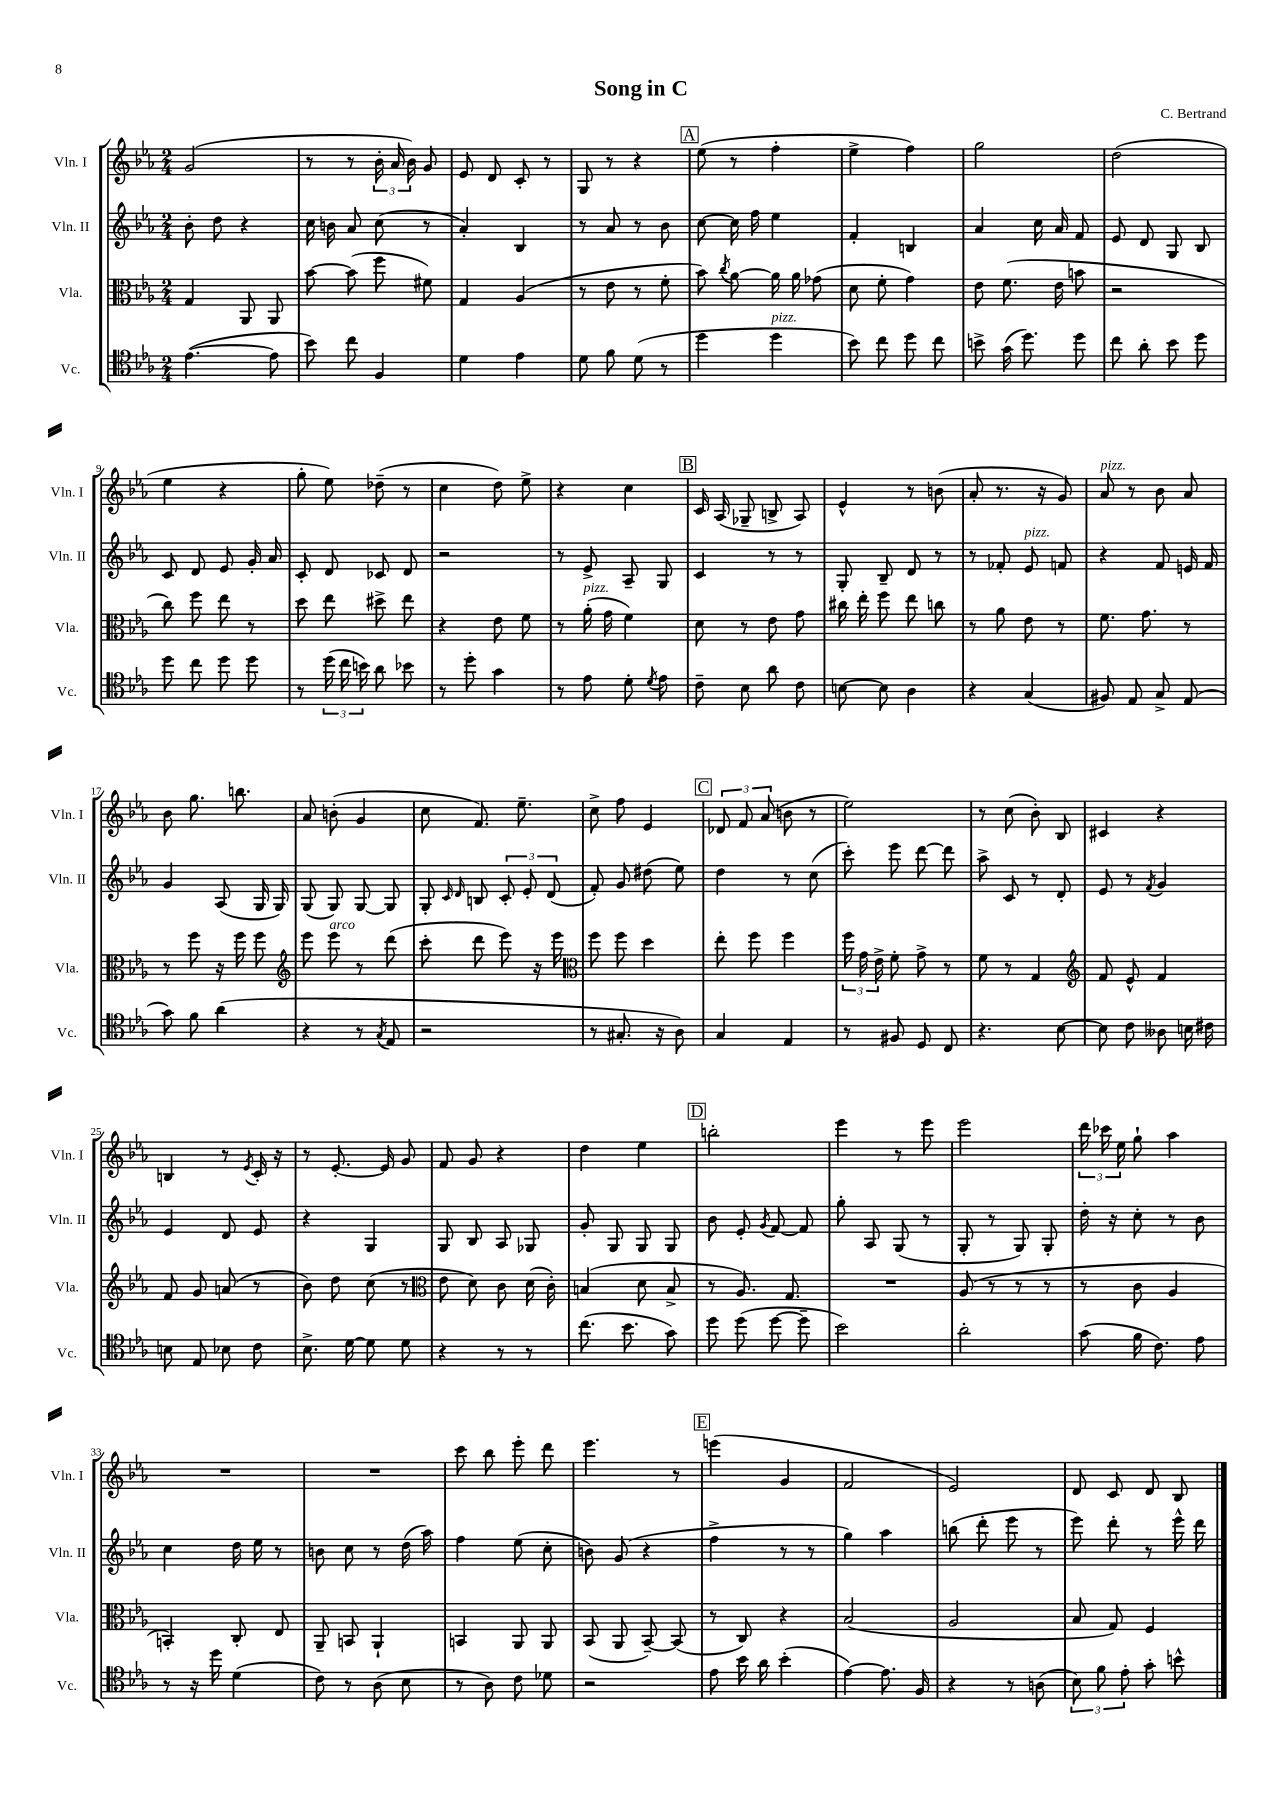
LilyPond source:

\header { title = "Song in C" composer = "C. Bertrand" }
<<
\new StaffGroup <<
\new Staff = "s0" \with { instrumentName = "Vln. I" shortInstrumentName = "Vln. I" } {
    \clef treble \key ees \major \numericTimeSignature \time 2/4
    \autoBeamOff g'2( |
    r8 r8 \tuplet 3/2 { bes'16-. aes'16 bes'16) } g'8 |
    ees'8 d'8 c'8-. r8 |
    g8 r8 r4 |
    \mark \markup { \box "A" } ees''8( r8 f''4-. |
    ees''4-> f''4) |
    g''2 |
    d''2( |
    ees''4 r4 |
    g''8-. ees''8) des''8--( r8 |
    c''4 d''8) ees''8-> |
    r4 c''4 |
    \mark \markup { \box "B" } c'16 aes16( ges8-- b8-> aes8) |
    ees'4-^ r8 b'8( |
    aes'8-. r8. r16 g'8) |
    aes'8^\markup { \italic "pizz." } r8 bes'8 aes'8 |
    bes'8 g''8. b''8. |
    aes'8 b'8-.( g'4 |
    c''8 f'8.) ees''8.-- |
    c''8-> f''8 ees'4 |
    \mark \markup { \box "C" } \tuplet 3/2 { des'8 f'8 aes'8( } b'8 r8 |
    ees''2) |
    r8 c''8( bes'8-.) bes8 |
    cis'4 r4 |
    b4 r8 \acciaccatura { ees'8 } c'16-. r16 |
    r8 ees'8.~-. ees'16 g'8 |
    f'8 g'8 r4 |
    d''4 ees''4 |
    \mark \markup { \box "D" } b''2-. |
    ees'''4 r8 ees'''8 |
    ees'''2 |
    \tuplet 3/2 { d'''16 ces'''16 ees''16 } g''8-! aes''4 |
    R2 |
    R2 |
    c'''8 bes''8 ees'''8-. d'''8 |
    ees'''4. r8 |
    \mark \markup { \box "E" } e'''4( g'4 |
    f'2 |
    ees'2) |
    d'8 c'8 d'8 bes8 \bar "|." |
}
\new Staff = "s1" \with { instrumentName = "Vln. II" shortInstrumentName = "Vln. II" } {
    \clef treble \key ees \major \numericTimeSignature \time 2/4
    \autoBeamOff bes'8-. d''8 r4 |
    c''16 b'16 aes'8 c''8( r8 |
    aes'4-.) bes4 |
    r8 aes'8 r8 bes'8 |
    \mark \markup { \box "A" } c''8~ c''16 f''16 ees''4 |
    f'4-. b4 |
    aes'4 c''16 aes'16 f'8 |
    ees'8 d'8 g8 bes8 |
    c'8 d'8 ees'8 g'16-. aes'16 |
    c'8-. d'8 ces'8 d'8 |
    r2 |
    r8 ees'8-> aes8-- g8 |
    \mark \markup { \box "B" } c'4 r8 r8 |
    g8-. bes8-- d'8 r8 |
    r8 fes'8-. ees'8^\markup { \italic "pizz." } f'8 |
    r4 f'8 e'16 f'16 |
    g'4 aes8( g16 g16) |
    g8( g8) g8~ g8 |
    g8-. \grace { c'16 d'16 } b8 \tuplet 3/2 { c'8-. ees'8-. d'8( } |
    f'8-.) g'8 dis''8( ees''8) |
    \mark \markup { \box "C" } d''4 r8 c''8( |
    c'''8-.) ees'''8 d'''8~ d'''8 |
    aes''8-> c'8 r8 d'8-. |
    ees'8 r8 \acciaccatura { f'8 } g'4 |
    ees'4 d'8 ees'8 |
    r4 g4 |
    g8 bes8 aes8 ges8 |
    g'8-. g8 g8 g8 |
    \mark \markup { \box "D" } bes'8 ees'8-. \acciaccatura { g'8 } f'8~ f'8 |
    g''8-. aes8 g8( r8 |
    g8-. r8 g8) g8-. |
    d''16-. r16 c''8-. r8 bes'8 |
    c''4 d''16 ees''16 r8 |
    b'8 c''8 r8 d''16( aes''16) |
    f''4 ees''8( c''8-. |
    b'8) g'8( r4 |
    \mark \markup { \box "E" } f''4-> r8 r8 |
    g''4) aes''4 |
    b''8( d'''8-. ees'''8 r8 |
    ees'''8) d'''8-. r8 ees'''16-^ d'''16 \bar "|." |
}
\new Staff = "s2" \with { instrumentName = "Vla." shortInstrumentName = "Vla." } {
    \clef alto \key ees \major \numericTimeSignature \time 2/4
    \autoBeamOff g4 aes,8 aes,8 |
    bes'8~ bes'8( f''8 fis'8) |
    g4 aes4( |
    r8 ees'8 r8 f'8-. |
    \mark \markup { \box "A" } bes'8) \acciaccatura { c''8 } aes'8~ aes'16 aes'16 ges'8( |
    d'8 f'8-. g'4) |
    ees'8 f'8.( ees'16 b'8 |
    r2 |
    c''8) f''8 ees''8 r8 |
    d''8 ees''8 dis''8-> ees''8 |
    r4 ees'8 f'8 |
    r8 aes'16-.^\markup { \italic "pizz." }( g'16 f'4) |
    \mark \markup { \box "B" } d'8 r8 ees'8 g'8 |
    cis''16 ees''16-. f''8 ees''8 c''8 |
    r8 aes'8 ees'8 r8 |
    f'8. g'8. r8 |
    r8 f''8 r16 f''16 f''8 |
    \clef treble ees'''8 ees'''8^\markup { \italic "arco" } r8 d'''8( |
    c'''8-. d'''8 ees'''8) r16 ees'''16 |
    \clef alto f''8 f''8 d''4 |
    \mark \markup { \box "C" } ees''8-. f''8 f''4 |
    \tuplet 3/2 { f''16 g'16 ees'16-> } f'8-. g'8-> r8 |
    f'8 r8 g4 |
    \clef treble f'8 ees'8-^ f'4 |
    f'8 g'8 a'8( r8 |
    bes'8) d''8 c''8( r8 |
    \clef alto ees'8 d'8) c'8 d'16( c'16-.) |
    b4( d'8 b8-> |
    \mark \markup { \box "D" } r8 aes8.) g8. |
    R2 |
    aes8( r8 r8 r8 |
    r8 c'8 aes4 |
    b,4-.) c8-. ees8 |
    aes,8-- b,8 aes,4-! |
    b,4 aes,8 aes,8 |
    bes,8( aes,8 bes,8~--) bes,8( |
    \mark \markup { \box "E" } r8 c8) r4 |
    bes2( |
    aes2 |
    bes8 g8) f4 \bar "|." |
}
\new Staff = "s3" \with { instrumentName = "Vc." shortInstrumentName = "Vc." } {
    \clef tenor \key ees \major \numericTimeSignature \time 2/4
    \autoBeamOff ees'4.~( ees'8 |
    bes'8) c''8 f4 |
    d'4 ees'4 |
    d'8 f'8 d'8( r8 |
    \mark \markup { \box "A" } d''4 d''4^\markup { \italic "pizz." } |
    bes'8) c''8 d''8 c''8 |
    b'8-> g'16( d''8.) d''8 |
    c''8 aes'8-. bes'8 d''8 |
    d''8 c''8 d''8 d''8 |
    r8 \tuplet 3/2 { d''16( c''16 b'16) } aes'8 bes'8 |
    r8 d''8-. g'4 |
    r8 ees'8 d'8-. \acciaccatura { d'8 } ees'8 |
    \mark \markup { \box "B" } c'8-- bes8 aes'8 c'8 |
    b8~ b8 aes4 |
    r4 g4( |
    fis8) ees8 g8-> ees8( |
    g'8) f'8 aes'4( |
    r4 r8 \acciaccatura { g8 } ees8 |
    r2 |
    r8 gis8.-. r16 aes8) |
    \mark \markup { \box "C" } g4 ees4 |
    r8 fis8 d8 c8 |
    r4. bes8~ |
    bes8 c'8 aeses8 b16 cis'16 |
    b8 ees8 bes8 c'8 |
    bes8.-> d'16~ d'8 d'8 |
    r4 r8 r8 |
    c''8.( bes'8. g'8) |
    \mark \markup { \box "D" } d''8 d''8( d''8~ d''8-- |
    bes'2) |
    aes'2-. |
    g'8( f'16 c'8.) ees'8 |
    r8 r16 d''16 d'4( |
    c'8) r8 aes8( bes8 |
    r8 aes8) c'8 des'8 |
    r2 |
    \mark \markup { \box "E" } ees'8 bes'16 aes'16 bes'4-.( |
    ees'4~) ees'8. f16 |
    r4 r8 a8( |
    \tuplet 3/2 { bes8) f'8 ees'8-. } g'8-. b'8-^ \bar "|." |
}
>>
>>
